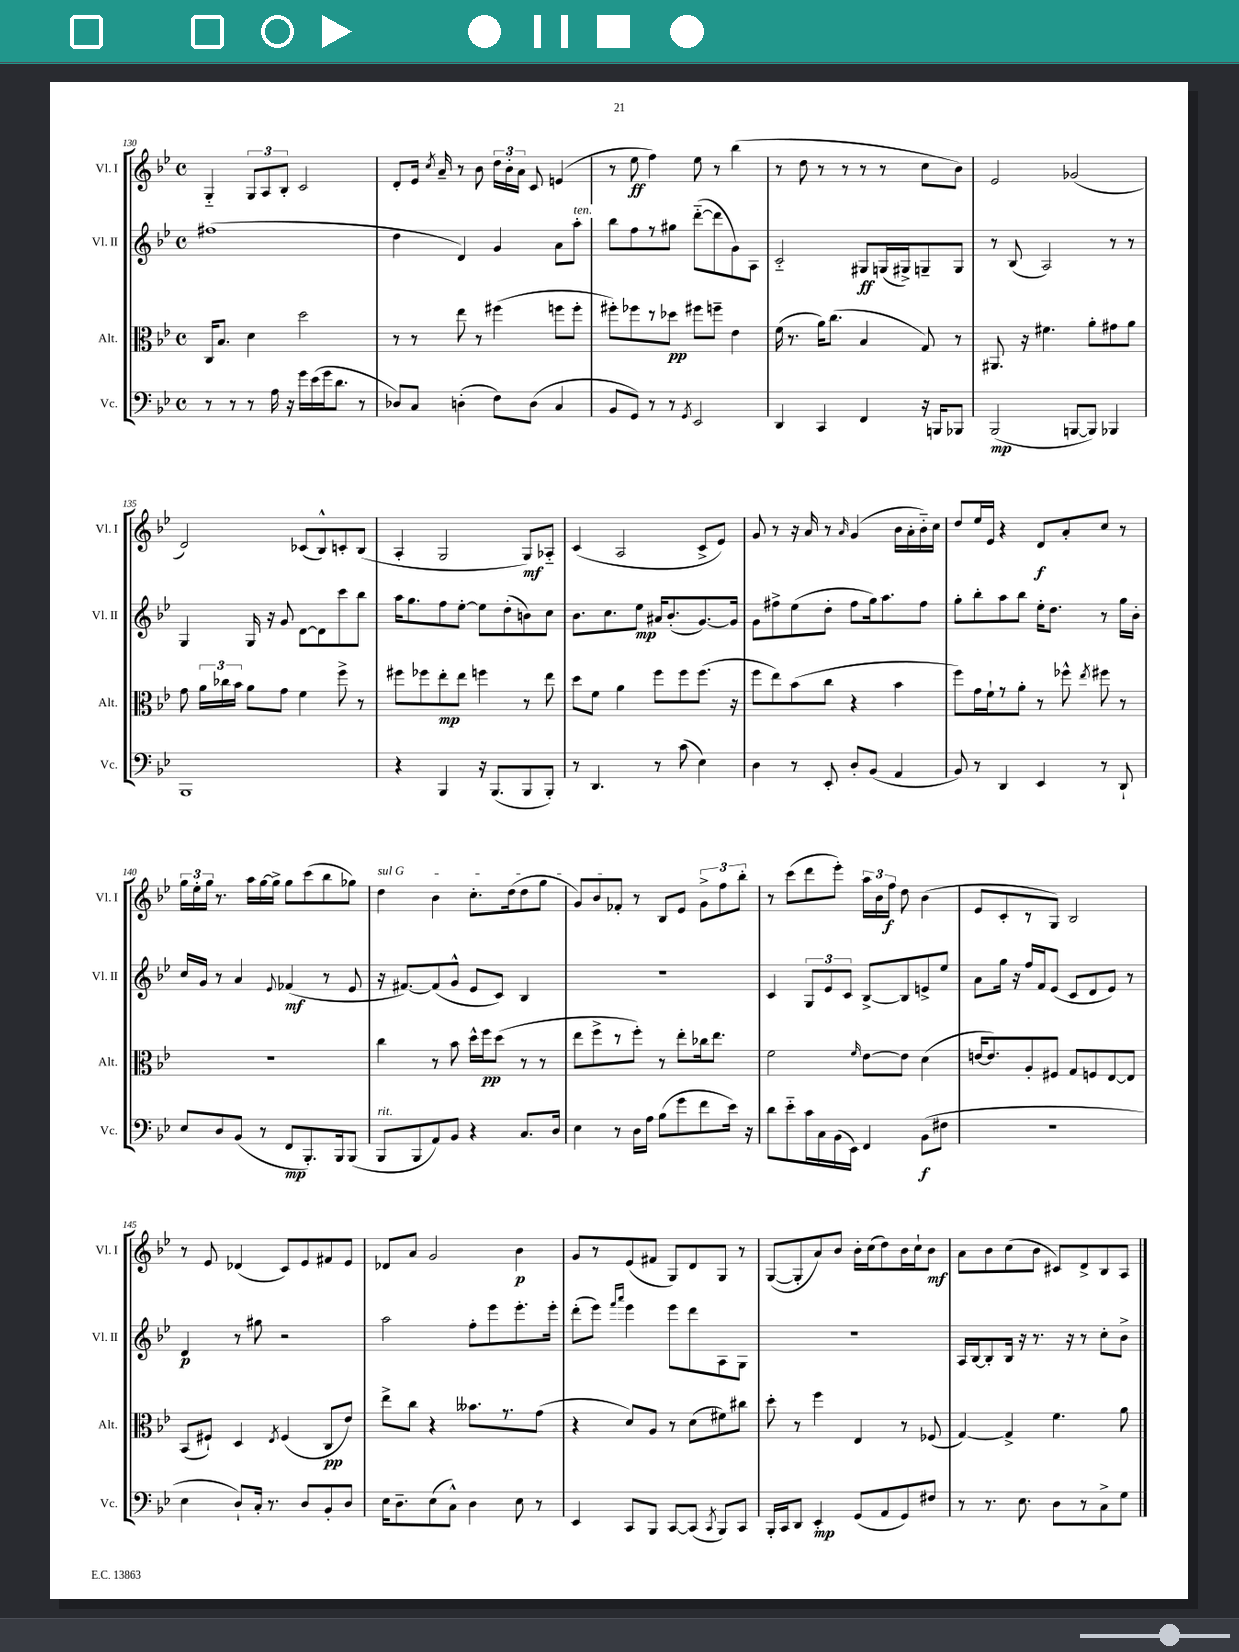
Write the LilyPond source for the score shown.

<<
\new StaffGroup <<
\new Staff = "s0" \with { instrumentName = "Vl. I" shortInstrumentName = "Vl. I" } {
    \clef treble \key bes \major \defaultTimeSignature \time 4/4
    \autoBeamOff g4-_ \tuplet 3/2 { g8[ a8 bes8]-. } c'2 |
    d'8[-. ees'16] \acciaccatura { c''8 } a'16-- r8 bes'8 \tuplet 3/2 { d''16[ bes'16-. a'16] } c'8 e'4( |
    r8 ees''8\ff f''4) ees''8 r8 bes''4( |
    r8 d''8 r8 r8 r8 r8 c''8[ bes'8]) |
    ees'2 ges'2( |
    d'2) ces'8[( bes8-^) c'8-. bes8]( |
    a4-. g2 g8[\mf) aes8]-_ |
    c'4( a2 c'8[-> ees'8]) |
    g'8 r8 r16 a'16 r8 \grace { a'16 } g'4( bes'16[ a'16-. bes'16-_) c''16] |
    d''8[ ees''16 ees'16] r4 d'8[\f a'8-. c''8] r8 |
    \tuplet 3/2 { g''16[ ees''16-. g''16] } r8. a''16[ g''16~ g''16]-> g''8[ c'''8( bes''8 ges''8]) |
    \once \override TextSpanner.bound-details.left.text = \markup { \italic "sul G" } d''4\startTextSpan bes'4 c''8.[-. d''16( d''8 g''8] |
    g'8[) bes'8 fes'8]-.\stopTextSpan r8 bes8[ ees'8] \tuplet 3/2 { g'8[-> f''8 bes''8]-. } |
    r8 c'''8[( d'''8 ees'''8]-.) \tuplet 3/2 { a''16[ bes'16 f''16]\f } d''8 bes'4( |
    ees'8[ c'8-. r8 g8]) bes2 |
    r8 ees'8 des'4( c'8[) ees'8 fis'8 ees'8] |
    des'8[ a'8] g'2 bes'4\p |
    g'8[ r8 ees'8( fis'8] g8[) d'8 g8] r8 |
    g8[~( g8-. a'8) bes'8] bes'16[-. c''16( d''8) bes'16 c''16-! bes'8]\mf |
    a'8[ bes'8 c''8( bes'8] cis'8[) d'8-> bes8 a8] \bar "|." |
}
\new Staff = "s1" \with { instrumentName = "Vl. II" shortInstrumentName = "Vl. II" } {
    \clef treble \key bes \major \defaultTimeSignature \time 4/4
    \autoBeamOff fis''1( |
    d''4 d'4) g'4 a'8[ a''8]-.^\markup { \italic "ten." } |
    bes''8[ f''8 r8 gis''8] d'''8[~-_( d'''8 g'8) a8] |
    c'2-_ gis8[\ff g16( gis16->) g8-- g8] |
    r8 bes8( a2) r8 r8 |
    g4 g16 r16 g'8 d'8[~ d'8 c'''8 bes''8] |
    a''16[ g''8. f''8 ees''8]~-. ees''8[ d''8-.( b'8) c''8] |
    bes'8.[ c''8. ees''8]\mp ais'16[ bes'8.-.( g'8.~) g'16] |
    g'8[ fis''8-> ees''8( d''8]-. fis''8[ g''16) a''8. fis''8] |
    g''8[-. bes''8-. a''8 bes''8] ees''16[-. d''8.] r8 g''16[ bes'16]-. |
    c''16[ g'16] r8 a'4 \appoggiatura { ees'8 } fes'4\mf( r8 ees'8 |
    r16 fis'8.[~) fis'8( g'8]-^ ees'8[ c'8]) bes4 |
    r1 |
    c'4 \tuplet 3/2 { g8[ ees'8 c'8] } bes8[~-> bes8 e'8-> ees''8] |
    a'8[ g''16] r16 f''16[ f'16 ees'8]( c'8[ d'8 ees'8]) r8 |
    d'4\p r8 gis''8 r2 |
    a''2 f''8[-. ees'''8 ees'''8.-. ees'''16]-. |
    d'''8[-.( ees'''8]) \grace { f'''16[ a'''16] } ees'''4 ees'''8[ d'''8 a8 g8] |
    R1 |
    a16[ bes16~ bes8-. bes16] r16 r8. r16 r8 c''8[-. bes'8]-> \bar "|." |
}
\new Staff = "s2" \with { instrumentName = "Alt." shortInstrumentName = "Alt." } {
    \clef alto \key bes \major \defaultTimeSignature \time 4/4
    \autoBeamOff c16[ bes8.] d'4 d''2 |
    r8 r8 ees''8 r8 fis''4( f''8[ f''8]-. |
    fis''8[-.) fes''8 r8 des''8]\pp fis''8[ f''8]-- ees'4 |
    f'16( r8. a'16[) c''8.]( bes4 g8) r8 |
    ais,8. r16 fis'4. a'8[-. gis'8 a'8] |
    g'8 \tuplet 3/2 { a'16[ ces''16 bes'16] } a'8[ g'8] f'4 f''8-> r8 |
    fis''8[ fes''8 ees''8-.\mp ees''8] f''4 r8 ees''8 |
    d''8[ f'8] a'4 f''8[ f''8 f''8.]( r16 |
    f''8[ ees''8) bes'8( c''8] r4 bes'4 |
    f''8[) g'16 f'16-! r8 a'8]-. r8 fes''8-^ \acciaccatura { ees''8 } fis''8 r8 |
    r1 |
    c''4 r8 bes'8 d''16[-^ f''16\pp d''8]( r8 r8 |
    ees''8[ f''8-> r8 f''8]-.) r8 ees''8[-. ces''16 ees''8.] |
    f'2 \grace { f'16 } ees'8[~ ees'8] d'4( |
    e'16[~ e'8.) a8-. fis8] g8[ f8 ees8~ ees8] |
    bes,8[( fis8]-!) d4 \acciaccatura { ees8 } fis4( c8[\pp ees'8]) |
    ees''8[-> c''8] r4 beses'8.[ r8. g'8]( |
    r4 d'8[) a8] r8 d'8[( fis'8) cis''8] |
    d''8-. r8 f''4 ees4 r8 fes8( |
    g4~) g4-> f'4. a'8 \bar "|." |
}
\new Staff = "s3" \with { instrumentName = "Vc." shortInstrumentName = "Vc." } {
    \clef bass \key bes \major \defaultTimeSignature \time 4/4
    \autoBeamOff r8 r8 r8 a16 r16 g'16[ ees'16( g'16 d'8.] r8 |
    des8[) c8] d4-.( f8[) d8]( c4 |
    bes,8[ g,8]) r8 r8 \acciaccatura { g,8 } ees,2 |
    d,4 c,4 f,4 r16 b,,16[ bes,,8] |
    bes,,2\mp( b,,8[~ b,,8]) bes,,4 |
    bes,,1 |
    r4 bes,,4 r16 bes,,8.[( bes,,8 bes,,8]-.) |
    r8 d,4. r8 c'8( ees4) |
    d4 r8 ees,8-. d8[-. bes,8]( a,4 |
    bes,8) r8 d,4 ees,4 r8 d,8-! |
    ees8[ d8 bes,8]( r8 f,8[\mp bes,,8.-.) bes,,16 bes,,8]( |
    bes,,8[^\markup { \italic "rit." } bes,,8 a,8) bes,8] r4 c8.[ d16] |
    ees4 r8 d16[ a16] bes8[( g'8 f'8 ees'16]) r16 |
    d'8[ ees'8-_ c'16 c16 bes,16( ees,16]) f,4 bes,8[\f( fis8] |
    R1 |
    ees4 d8[-!) c16]-. r8. d8[ bes,8-. d8] |
    ees16[ d8.-- ees8( c8]-^) d4 ees8 r8 |
    ees,4 c,8[ bes,,8] c,8[~ c,8]( \acciaccatura { c,8 } bes,,8[) c,8] |
    bes,,16[-. c,16 d,8] ees,4-.\mp g,8[( a,8 g,8) fis8] |
    r8 r8. ees8. d8[ r8 c8-> g8] \bar "|." |
}
>>
>>
\layout { \context { \Score currentBarNumber = #130 } }
